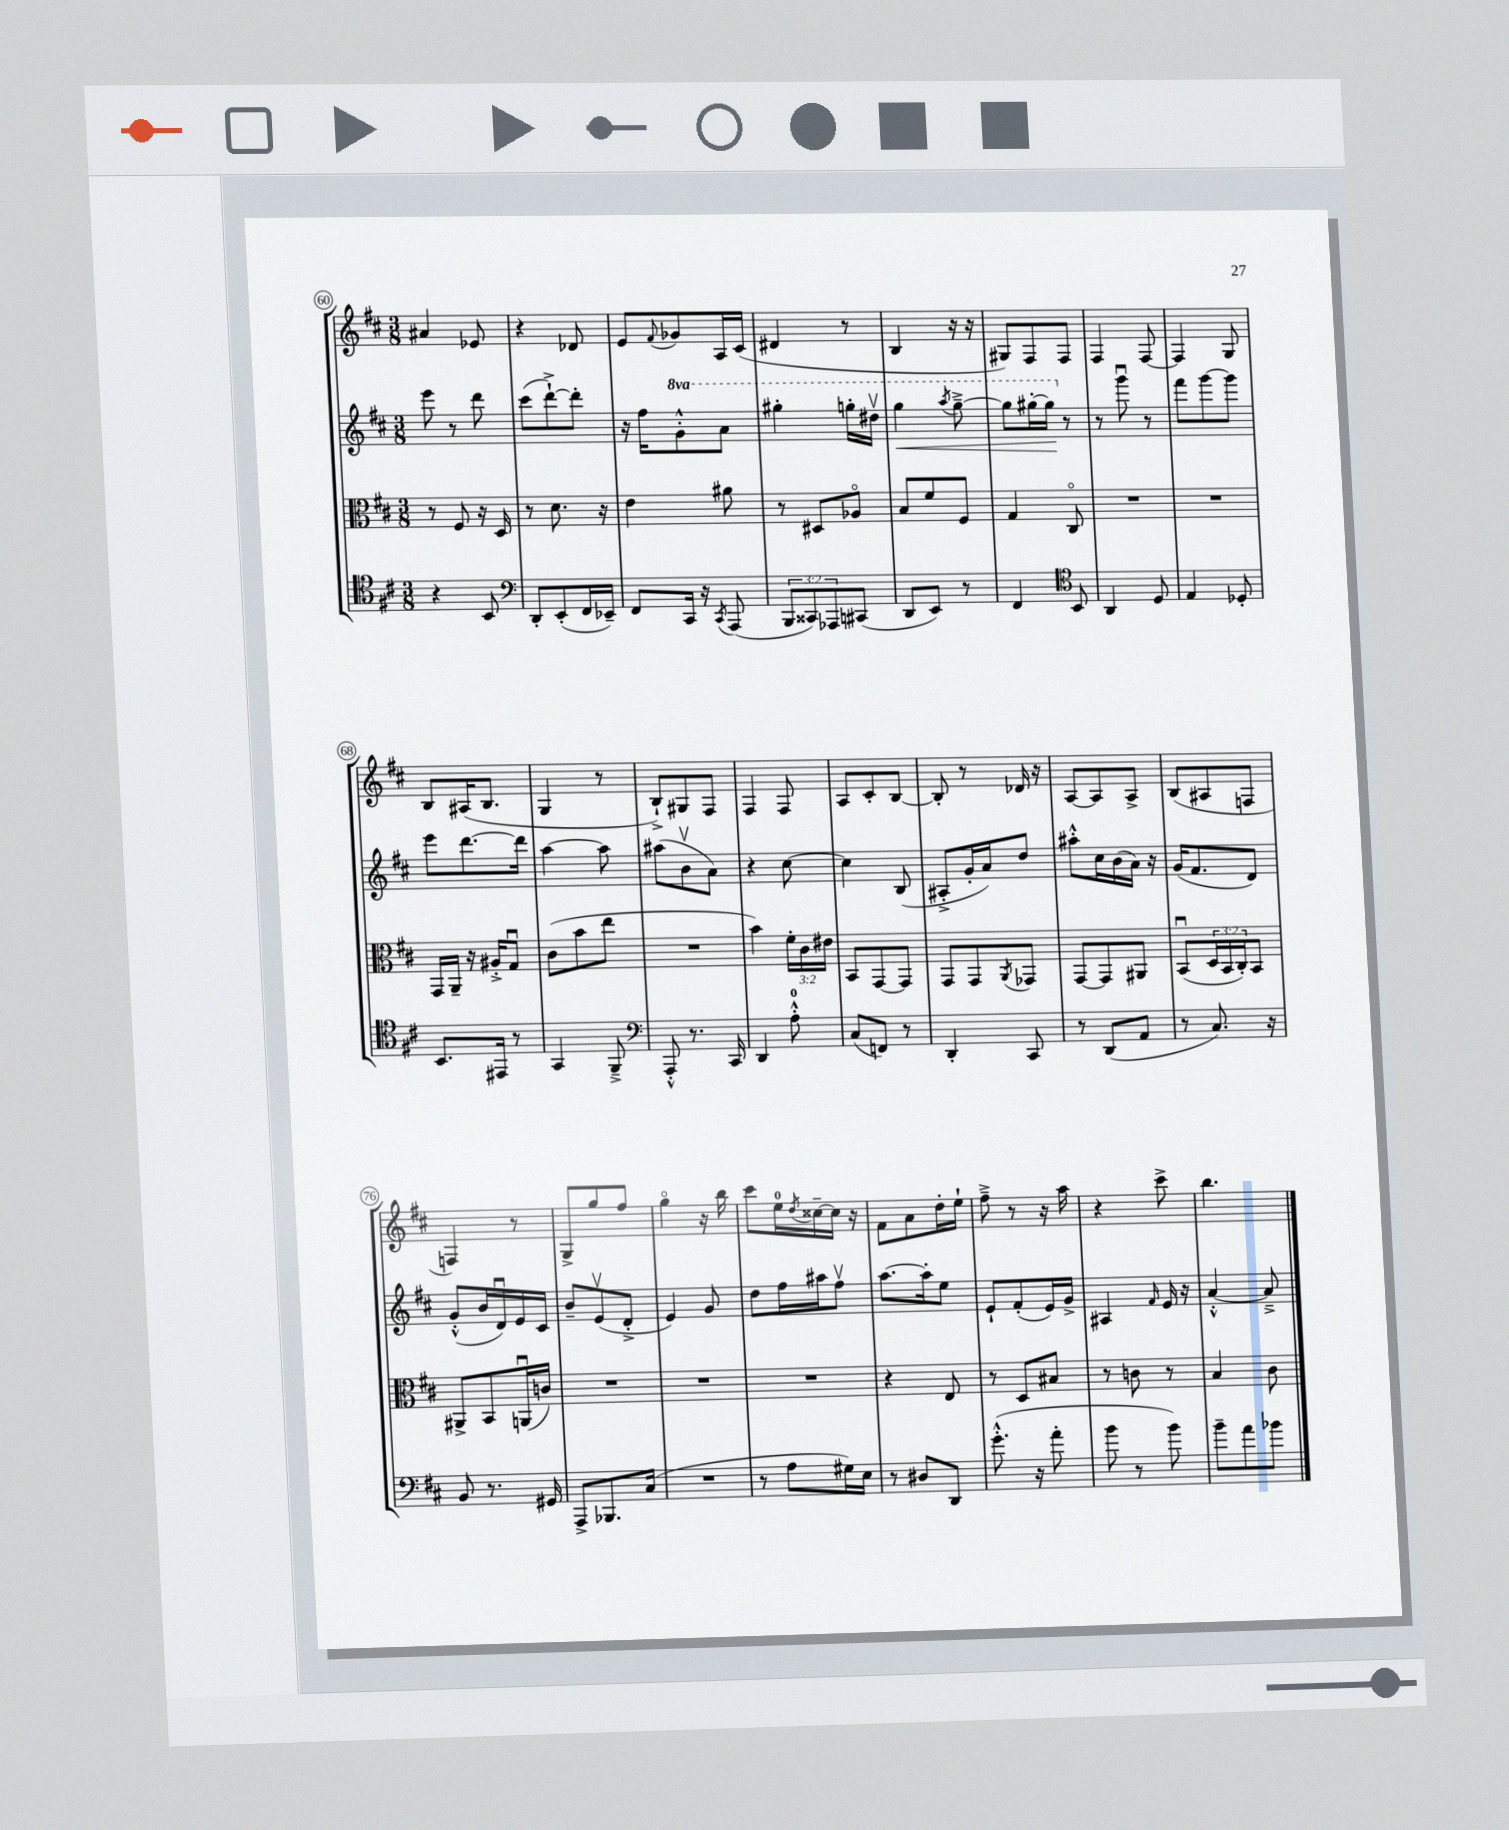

**kern	**kern	**kern	**kern
*staff4	*staff3	*staff2	*staff1
*clefC4	*clefC3	*clefG2	*clefG2
*k[f#c#]	*k[f#c#]	*k[f#c#]	*k[f#c#]
*M3/8	*M3/8	*M3/8	*M3/8
4r	8r	8eee\	4a#/
.	8F#/	8r	.
8BB/	16r	8ddd\	8e-/
.	16D/	.	.
=	=	=	=
*clefF4	*	*	*
8DD'/L	8r	(8ccc#\L	4r
(8EE'/	8.d\	[8ddd`^\)	.
16FF#/L	.	8ddd'\]J	8d-/
16EE-~/JJ)	16r	.	.
=	=	=	=
8FF#/L	4e\	16r	8e/L
.	.	16ff#\LK	.
.	.	.	8qqf#/
16CC#/Jk	.	8gg'^^\	8g-/
16r	.	.	.
8qCC#/	.	.	.
(8AAA/	8a#\	8aa\J	16A/L
.	.	.	(16c#/JJ
=	=	=	=
12BBB/L	8r	4ggg#'\	4d#/
12CC##/)	.	.	.
.	8D#/L	.	.
12AAA-/	.	.	.
(8CC#/J	8A-o/J	16ggg'\LL	8r
.	.	16ddd#v\JJ	.
=	=	=	=
8DD/L	8B/L	4ggg\	4B/
8EE/J)	8f#/	.	.
.	.	8qaaa/	.
8r	8F#/J	[8ggg~^\	16r
.	.	.	16r
=	=	=	=
4FF#/	4G/	8ggg\]L	8G#/L)
.	.	[16ggg#'\L	8F#/
.	.	16ggg#\]JJ	.
*clefC4	*	*	*
8BB/	8C#o/	8r	8F#/J
=	=	=	=
4AA/	4.r	8r	4F#/
.	.	8gggu\	.
8D/	.	8r	[8F#/
=	=	=	=
4E/	4.r	8fff#\L	4F#/]
.	.	[8ggg\	.
8D-'/	.	8ggg\]J	8G/
=	=	=	=
8.BB/L	16GG/LL	8eee\L	8B/L
.	16AA~/JJ	.	.
.	16r	[8.ddd\	(16A#/K
16EE#/Jk	16A#'^/LK	.	8.B/J
8r	8Gu/J	.	.
.	.	16ddd\]Jk	.
=	=	=	=
4GG/	(8c#\L	[4aa\	4G/
.	8b\	.	.
8FF#~^/	8ee\J	8aa\]	8r
=	=	=	=
*clefF4	*	*	*
8AAA'^^/	4.r	(8aa#\L	8B`^/L)
8.r	.	8bv\	8G#/
.	.	8a\J)	8F#/J
16CC#/	.	.	.
=	=	=	=
4DD/	4b\)	4r	4F#/
8A'^^\	24f#'\LL	[8cc#\	8F#/
.	24c#\	.	.
.	24e#\JJ	.	.
=	=	=	=
(8C#/L	8BB/L	4cc#\]	8A/L
8FF/J)	[8GG/	.	8c#'/
8r	8GG/]J	(8B/	[8B/J
=	=	=	=
4DD'/	8GG/L	8A#'^/L	8B'/]
.	8GG/	16g'/L	8r
.	.	16a/J)	.
.	8qAA/	.	.
8CC#/	8GG-/J	8dd/J	16d-/
.	.	.	16r
=	=	=	=
8r	[8GG/L	8aa#'^^\L	[8A/L
(8DD/L	8GG/]	16cc#\L	8A/]
.	.	(16b\	.
8AA/J	8AA#/J	16a\JJ)	8A^/J
.	.	16r	.
=	=	=	=
8r	(8BBu/L	(16g/LK	(8B/L
.	.	8.f#/	.
8.C#/)	24D/L	.	8A#/
.	24BB/	.	.
.	24C#'/J)	.	.
.	8BB/J	8d/J)	8F/J
16r	.	.	.
=	=	=	=
8BB/	8AA#^/L	(8g'^^/L	4F/)
8.r	8BB/	16b/L	.
.	.	16du/)	.
.	(16AAu/L	16e/	8r
16GG#/	16c/JJ)	16c#/JJ	.
=	=	=	=
8AAA^/L	4.r	8b~/L	8G^/L
8.BBB-/	.	(8ev/	8gg/
.	.	8d'^/J	8ff#/J
(16C#/Jk	.	.	.
=	=	=	=
4.r	4.r	4e/)	4ggo\
.	.	8g/	16r
.	.	.	16bb\
=	=	=	=
8r	4.r	8dd\L	8ccc#\L
8A\L	.	16ff#\L	16ee\L
.	.	.	8qdd/
.	.	16aa#\J	[16cc##~\
16G#\L)	.	8ff#v\J	16cc##\]JJ
16E\JJ	.	.	16r
=	=	=	=
8r	4r	[8.aa\L	8f#\L
8D#/L	.	.	8a\
.	.	16aa'\]k	.
8DD/J	8E/	8ee\J	16dd'\L
.	.	.	16ee`\JJ
=	=	=	=
(8.g'^^\	8r	8e`/L	8ff#~^\
.	8D/L	(8f#'/	8r
16r	.	.	.
8a'\	8B#/J	16e/L)	16r
.	.	16g^/JJ	16aa\
=	=	=	=
8b\	8r	4A#/	4r
8r	8c\	.	.
.	.	16qqf#/	.
8b\)	8r	16e/	8ccc#^\
.	.	16r	.
=	=	=	=
8b~\L	4B/	[4a'^^/	4.bb\
8a\	.	.	.
8b-\J	8c#\	8a~^/]	.
==	==	==	==
*-	*-	*-	*-
